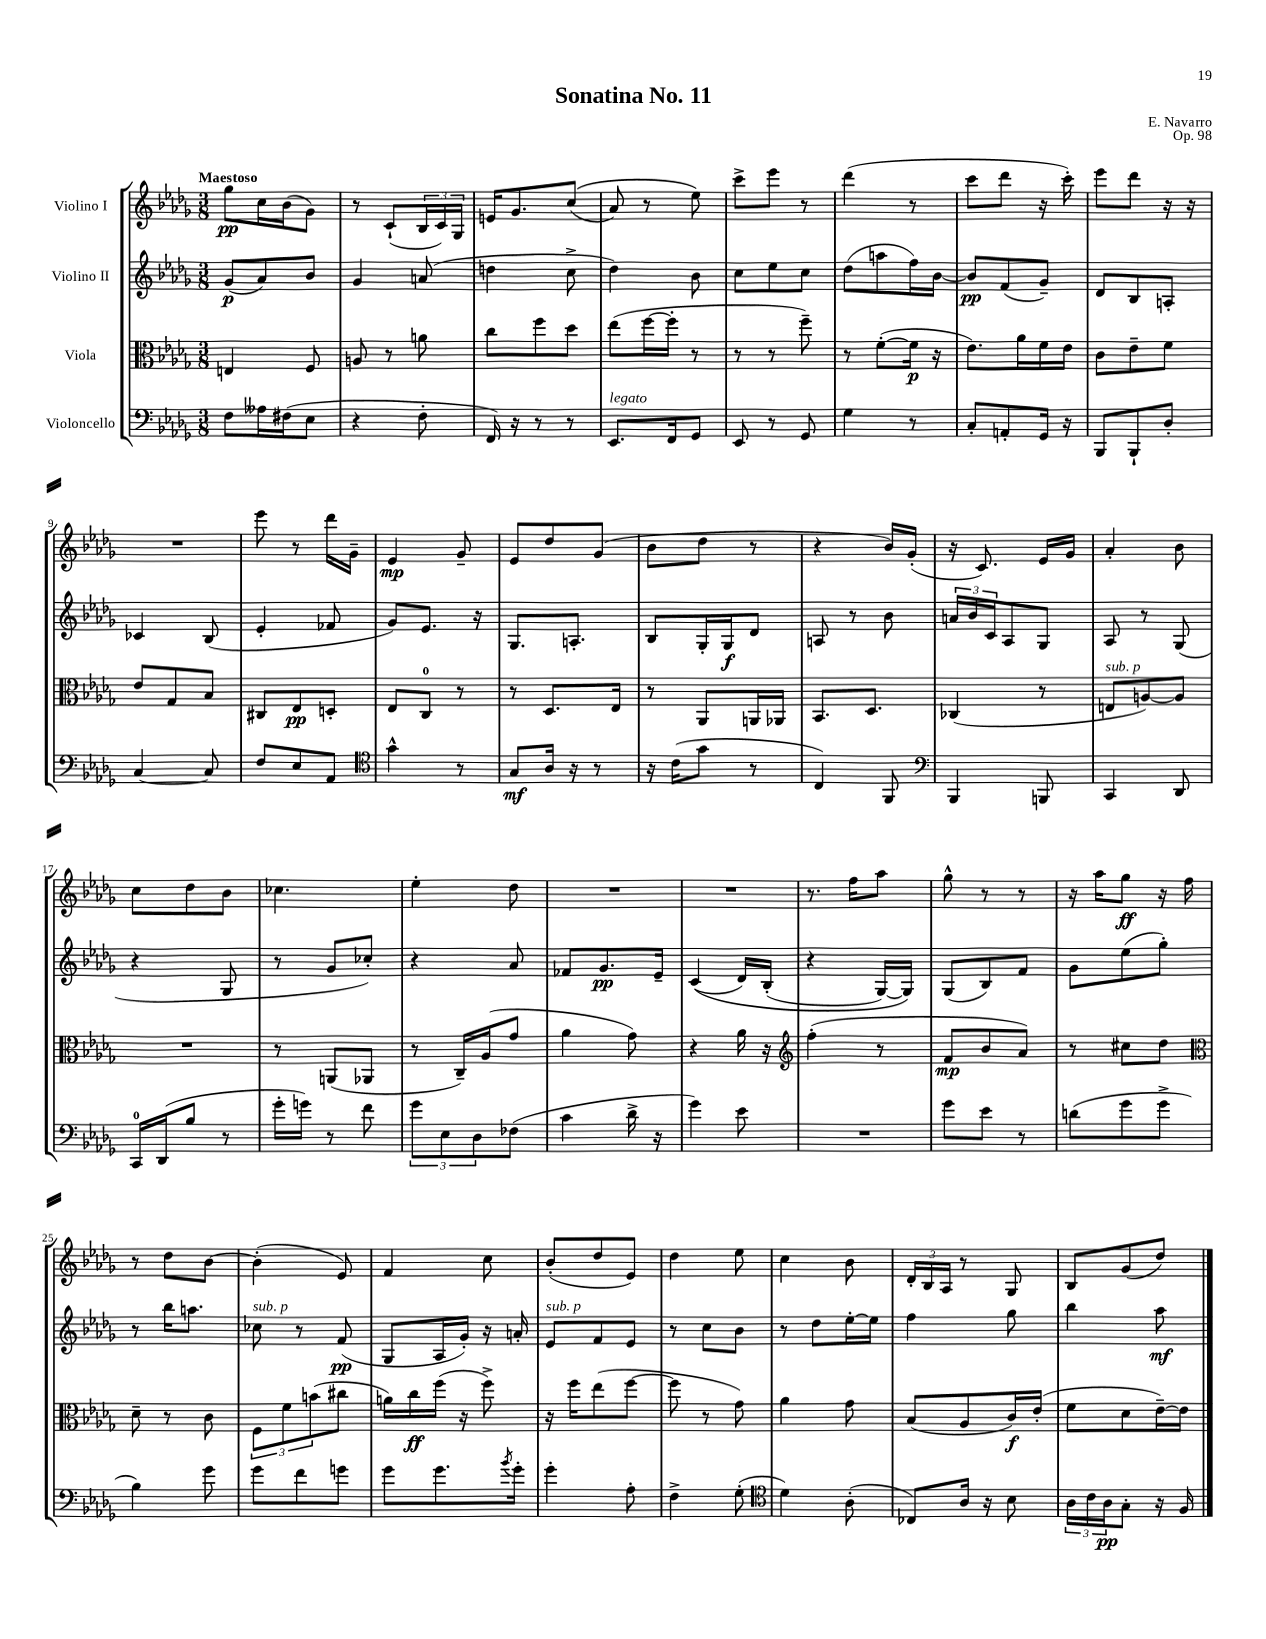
\header { title = "Sonatina No. 11" composer = "E. Navarro" opus = "Op. 98" }
<<
\new StaffGroup <<
\new Staff = "s0" \with { instrumentName = "Violino I" } {
    \clef treble \key des \major \numericTimeSignature \time 3/8 \tempo "Maestoso"
    ges''8\pp c''16 bes'16( ges'8) |
    r8 c'8-!( \tuplet 3/2 { bes16 c'16) ges16 } |
    e'16 ges'8. c''8(\( |
    aes'8) r8 ees''8\) |
    c'''8-> ees'''8 r8 |
    des'''4( r8 |
    c'''8 des'''8 r16 c'''16-.) |
    ees'''8 des'''8 r16 r16 |
    R4. |
    ees'''8 r8 des'''16 ges'16-- |
    ees'4\mp ges'8-- |
    ees'8 des''8 ges'8( |
    bes'8 des''8 r8 |
    r4 bes'16) ges'16-.( |
    r16 c'8.) ees'16 ges'16 |
    aes'4-. bes'8 |
    c''8 des''8 bes'8 |
    ces''4. |
    ees''4-. des''8 |
    R4. |
    R4. |
    r8. f''16 aes''8 |
    ges''8-^ r8 r8 |
    r16 aes''16 ges''8\ff r16 f''16 |
    r8 des''8 bes'8~ |
    bes'4-.( ees'8) |
    f'4 c''8 |
    bes'8-.( des''8 ees'8) |
    des''4 ees''8 |
    c''4 bes'8 |
    \tuplet 3/2 { des'16-. bes16 aes16 } r8 ges8 |
    bes8 ges'8( des''8) \bar "|." |
}
\new Staff = "s1" \with { instrumentName = "Violino II" } {
    \clef treble \key des \major \numericTimeSignature \time 3/8
    ges'8\p( aes'8) bes'8 |
    ges'4 a'8( |
    d''4 c''8-> |
    des''4) bes'8 |
    c''8 ees''8 c''8 |
    des''8( a''8 f''16) bes'16~ |
    bes'8\pp f'8( ges'8--) |
    des'8 bes8 a8-. |
    ces'4 bes8( |
    ees'4-. fes'8 |
    ges'8) ees'8. r16 |
    ges8. a8.-. |
    bes8 ges16-. ges16\f des'8 |
    a8 r8 bes'8 |
    \tuplet 3/2 { a'16 bes'16 c'16 } aes8 ges8 |
    aes8 r8 ges8( |
    r4 ges8 |
    r8 ges'8 ces''8-.) |
    r4 aes'8 |
    fes'8 ges'8.\pp ees'16-- |
    c'4(\( des'16) bes16-.( |
    r4 ges16~) ges16\) |
    ges8( bes8) f'8 |
    ges'8 ees''8( ges''8-.) |
    r8 bes''16 a''8. |
    ces''8^\markup { \italic "sub. p" } r8 f'8\pp( |
    ges8 aes16 ges'16-.) r16 a'16-. |
    ees'8^\markup { \italic "sub. p" } f'8 ees'8 |
    r8 c''8 bes'8 |
    r8 des''8 ees''16~-. ees''16 |
    f''4 ges''8 |
    bes''4 aes''8\mf \bar "|." |
}
\new Staff = "s2" \with { instrumentName = "Viola" } {
    \clef alto \key des \major \numericTimeSignature \time 3/8
    e4 f8 |
    a8 r8 a'8 |
    c''8 f''8 des''8 |
    ees''8( f''16~ f''16-. r8 |
    r8 r8 f''8--) |
    r8 f'8~-.( f'16\p r16 |
    ees'8.) aes'16 f'16 ees'16 |
    c'8 ees'8-- f'8 |
    ees'8 ges8 bes8 |
    cis8 ees8\pp d8-. |
    ees8 c8-0 r8 |
    r8 des8. ees16 |
    r8 aes,8 a,16 aes,16 |
    bes,8. des8. |
    ces4( r8 |
    e8^\markup { \italic "sub. p" } a8~) a8 |
    R4. |
    r8 a,8( aes,8 |
    r8 c16--) aes16( ges'8 |
    aes'4 ges'8) |
    r4 aes'16 r16 |
    \clef treble f''4-.( r8 |
    f'8\mp bes'8 aes'8) |
    r8 cis''8 des''8 |
    \clef alto des'8-- r8 c'8 |
    \tuplet 3/2 { f8 f'8 b'8( } cis''8 |
    a'16) c''16\ff f''16( r16 f''8->) |
    r16 f''16 ees''8( f''8~ |
    f''8 r8 ges'8) |
    aes'4 ges'8 |
    bes8( aes8 c'16\f) ees'16-.( |
    f'8 des'8 ees'16~--) ees'16 \bar "|." |
}
\new Staff = "s3" \with { instrumentName = "Violoncello" } {
    \clef bass \key des \major \numericTimeSignature \time 3/8
    f8 aeses16 fis16( ees8 |
    r4 f8-. |
    f,16) r16 r8 r8 |
    ees,8.^\markup { \italic "legato" } f,16 ges,8 |
    ees,8 r8 ges,8 |
    ges4 r8 |
    c8-. a,8-. ges,16 r16 |
    bes,,8 bes,,8-! des8-. |
    c4~ c8 |
    f8 ees8 aes,8 |
    \clef tenor ges'4-^ r8 |
    ges8\mf aes16 r16 r8 |
    r16 c'16( ges'8 r8 |
    c4) f,8 |
    \clef bass bes,,4 b,,8 |
    c,4 des,8 |
    c,16-0 des,16( bes8 r8 |
    ges'16-. g'16) r8 f'8 |
    \tuplet 3/2 { ges'8 ees8 des8 } fes8( |
    c'4 des'16-> r16 |
    ges'4) ees'8 |
    R4. |
    ges'8 ees'8 r8 |
    d'8( ges'8 ges'8-> |
    bes4) ges'8 |
    ges'8 f'8 g'8 |
    ges'8 ges'8. \acciaccatura { bes'8 } ges'16-. |
    ges'4-. aes8-. |
    f4-> ges8-.( |
    \clef tenor des'4) aes8-.( |
    ces8) aes16 r16 bes8 |
    \tuplet 3/2 { aes16 c'16 aes16\pp } ges8-. r16 f16 \bar "|." |
}
>>
>>
